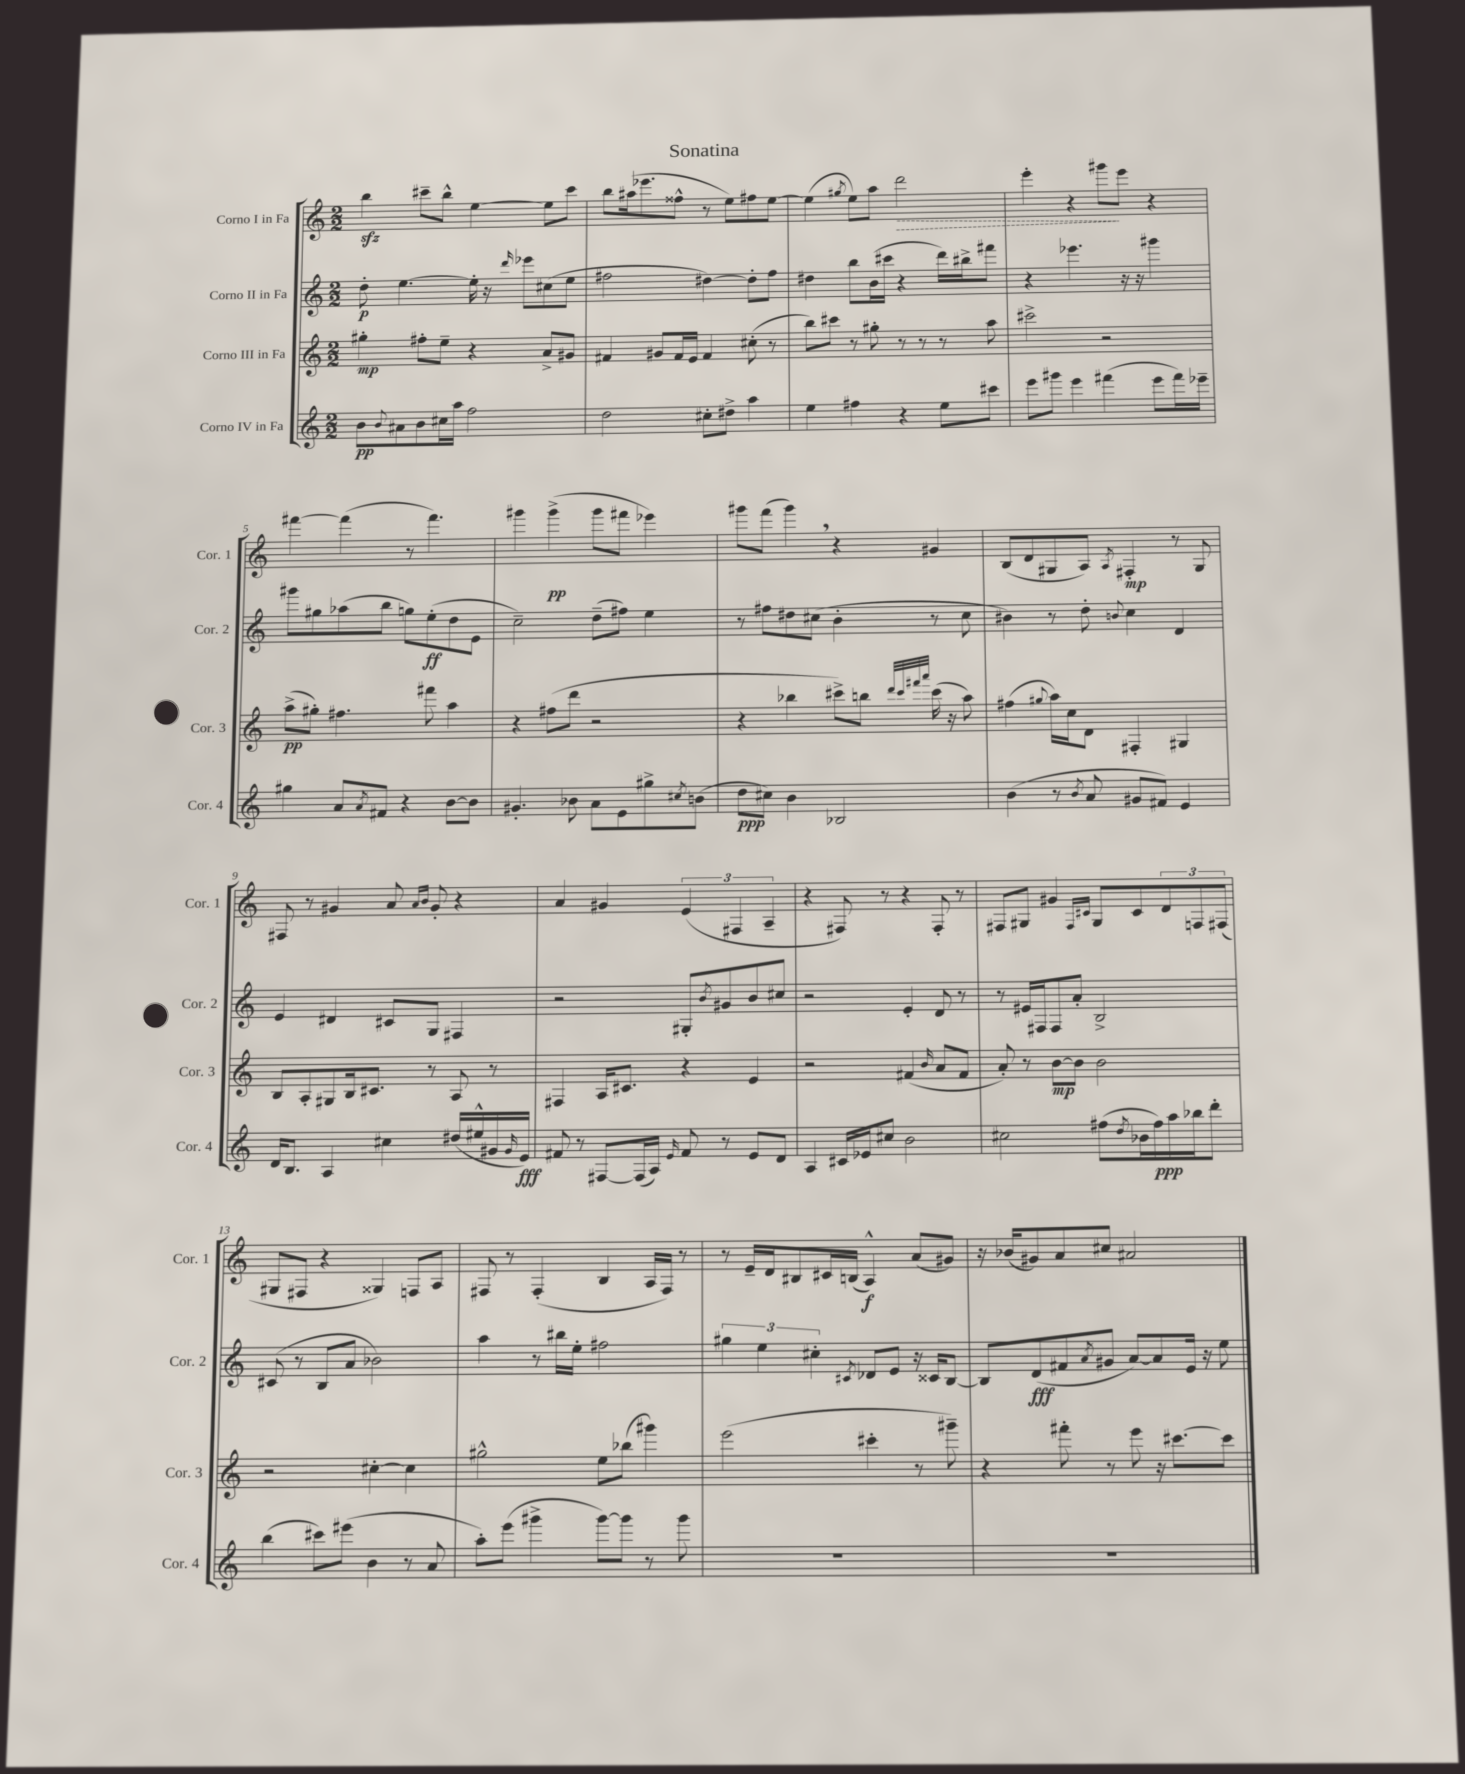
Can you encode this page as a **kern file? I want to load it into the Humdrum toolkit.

**kern	**kern	**kern	**kern
*staff4	*staff3	*staff2	*staff1
*clefG2	*clefG2	*clefG2	*clefG2
*k[]	*k[]	*k[]	*k[]
*M2/2	*M2/2	*M2/2	*M2/2
8b\L	4gg#'\	8dd'\	4bb\
8qqb/	.	.	.
8a#\	.	[4.ee\	.
8b\	8ff#'\L	.	8ccc#~\L
16cc#\L	8ee~\J	.	8bb^^\J
16aa\JJ	.	.	.
2ff\	4r	16ee'\]	[4ee\
.	.	16r	.
.	.	16qqddd/	.
.	.	8eee-\L	.
.	8a^/L	(8cc#\	8ee\]L
.	8g#/J	8ee\J	8ccc#\J
=	=	=	=
2dd\	4f#/	2ff#\	8bb\L
.	.	.	(16aa#\k
.	.	.	8.eee-\
.	8g#/L	.	.
.	16f#/L	.	8ff##^^\J
.	16e/JJ	.	.
8cc#'\L	4f#/	[4dd#\)	8r
8dd#^\J	.	.	8ee\L)
4aa\	(8cc#'\	8dd#'\]L	8ff#\
.	8r	8ff#\J	[8ee\J
=	=	=	=
4ee\	8bb\L)	4dd#\	(4ee\]
.	8ccc#\J	.	.
.	.	.	8qgg#/
4ff#\	8r	8bb\L	8ee\L)
.	8gg#'\	(16b\L	8aa\J
.	.	16ccc#\JJ	.
4r	8r	4r	2ddd\
.	8r	.	.
8ee\L	8r	16ddd\LL)	.
.	.	16bb#^\J	.
8ccc#\J	8aa\	8fff#\J	.
=	=	=	=
8eee\L	2ccc#^\	4r	4eee'\
8ggg#\J	.	.	.
4eee\	.	4.eee-\	4r
(4fff#\	2r	.	8ggg#\L
.	.	16r	8eee\J
.	.	16r	.
8eee\L	.	4ggg#\	4r
16fff#\L)	.	.	.
16eee-~\JJ	.	.	.
=	=	=	=
4gg#\	(8aa^\L	8ggg#\L	[4fff#\
.	8gg#'\J)	8gg#\	.
8a/L	4.ff#\	(8aa-\	(4fff#\]
8qa/	.	.	.
8f#/J	.	8bb\J	.
4r	.	8gg\L)	8r
.	8fff#\	(8ee'\	4.fff#\)
[8b\L	4aa\	8dd\	.
8b\]J	.	8e\J	.
=	=	=	=
4.g#'/	4r	2cc~\)	4ggg#\
.	(8ff#\L	.	(4ggg#^\
8b-\	8ddd\J	.	.
8a\L	2r	(8dd~\L	8ggg#\L
8e\	.	8ff#\J)	8fff#\J
8gg#^\	.	4ee\	4eee-\)
8qcc#/	.	.	.
(8b\J	.	.	.
=	=	=	=
8dd\L	4r	8r	8ggg#\L
8cc#\J)	.	8ff#\L	(8fff\J
4b\	4bb-\	8dd#\	4ggg#\)
.	.	(8cc#\J	.
2B-/	8ccc#^\L)	4b'\	4r
.	8bb\J	.	.
.	32qqddd/LLL	.	.
.	32qqccc#/	.	.
.	32qqfff#/	.	.
.	32qqaaa/JJJ	.	.
.	(16ccc#\	8r	4g#/
.	16r	.	.
.	8aa\)	8cc#\	.
=	=	=	=
(4b\	(4ff#\	4b#\)	(8B/L
.	.	.	8d/
.	8qqgg#/	.	.
8r	16aa\LL)	8r	8G#/
.	16cc\J	.	.
8qb/	.	.	.
8a/	8d\J	8dd'\	8A/J)
.	.	8qqb/	8qA/
8g#/L	4F#'/	4cc\	4F#'/
8f#/J)	.	.	.
4e/	4G#/	4d/	8r
.	.	.	8G#/
=	=	=	=
16d/LK	8B/L	4e/	8F#/
8.B/J	.	.	.
.	8A'/	.	8r
4A/	8G#/	4d#/	4g#/
.	16B/k	.	.
.	8.c#/J	.	.
4cc#\	.	8c#/L	8a/
.	.	.	16qqa/LL
.	.	.	16qqb/JJ
.	8r	8G/J	8g#'/
(16dd#/LL	8A/	4F#/	4r
16ee#^^/	.	.	.
16g#/	8r	.	.
16qqg#/	.	.	.
16e/JJ)	.	.	.
=	=	=	=
8f#/	4F#/	2r	4a/
8r	.	.	.
[8F#/L	16A/LK	.	4g#/
.	8.c#/J	.	.
(16F#/]L	.	.	.
16A/JJ)	.	.	.
16qqe/	.	.	.
8f#/	4r	8G#'/L	(6e/
.	.	8qb/	.
8r	.	8g#/	.
.	.	.	6F#/
8e/L	4e/	8b/	.
.	.	.	6A~/
8d/J	.	8cc#/J	.
=	=	=	=
4A/	2r	2r	4r
16c#/LL	.	.	8F#/)
16e-/J	.	.	.
8cc#/J	.	.	8r
2b\	(4f#/	4e'/	4r
.	16qqb/	.	.
.	8a/L	8d/	8F#'/
.	8f#/J	8r	8r
=	=	=	=
2cc#\	8a'/)	8r	8F#/L
.	8r	16e#/LL	8G#/J
.	.	16F#/J	.
.	[8b\L	8F#/	4g#/
.	8b\]J	8a'/J	.
.	.	.	16qqF#/LL
.	.	.	16qqc#/JJ
(8ff#\L	2b\	2B^/	8G#/L
8qdd/	.	.	.
16b-\L	.	.	8c#/
16ff#\)	.	.	.
16aa\	.	.	12d/
16bb-\J	.	.	.
.	.	.	12F/
8ddd'\J	.	.	.
.	.	.	(12F#/J
=	=	=	=
(4bb\	2r	(8c#/	8G#/L
.	.	8r	8F#/J
8ccc#\L)	.	8B/L	4r
(8eee#\J	.	8a/J	.
4b\	[4cc#'\	2b-\)	4G##/)
8r	4cc#\]	.	8F/L
8a/	.	.	8A/J
=	=	=	=
8aa'\L)	2gg#^^\	4aa\	8F#/
(8eee\J	.	.	8r
4ggg#^\	.	8r	(4F#'/
.	.	16bb#\LL	.
.	.	16ee'\JJ	.
[8ggg#\L)	8ee\L	2ff#\	4B/
8ggg#\]J	(8bb-\J	.	.
8r	4ggg#\)	.	16A/LL
.	.	.	16F#/JJ)
8ggg#\	.	.	8r
=	=	=	=
1r	(2eee\	6gg#\	8r
.	.	.	16e~/LL
.	.	6ee\	.
.	.	.	16d/J
.	.	.	8B#/
.	.	6cc#'\	.
.	.	.	16c#/L
.	.	.	(16B/JJ
.	.	8qc#/	.
.	4ccc#'\	8d-/L	4A^^/)
.	.	8e/J	.
.	8r	16r	(8a/L
.	.	16c##/LK	.
.	8ggg#~\)	[8B/J	8g#/J)
=	=	=	=
1r	4r	8B/]L	16r
.	.	.	(16b-/LK
.	.	(8d/	8g#/)
.	8fff#'\	8f#/	8a/
.	.	8qa/	.
.	8r	8g#/J	8cc#/J
.	8eee\	[8a/L)	2a#/
.	16r	8a/]	.
.	[8.ccc#\L	.	.
.	.	16e/Jk	.
.	.	16r	.
.	8ccc#\]J	8ee\	.
==	==	==	==
*-	*-	*-	*-
